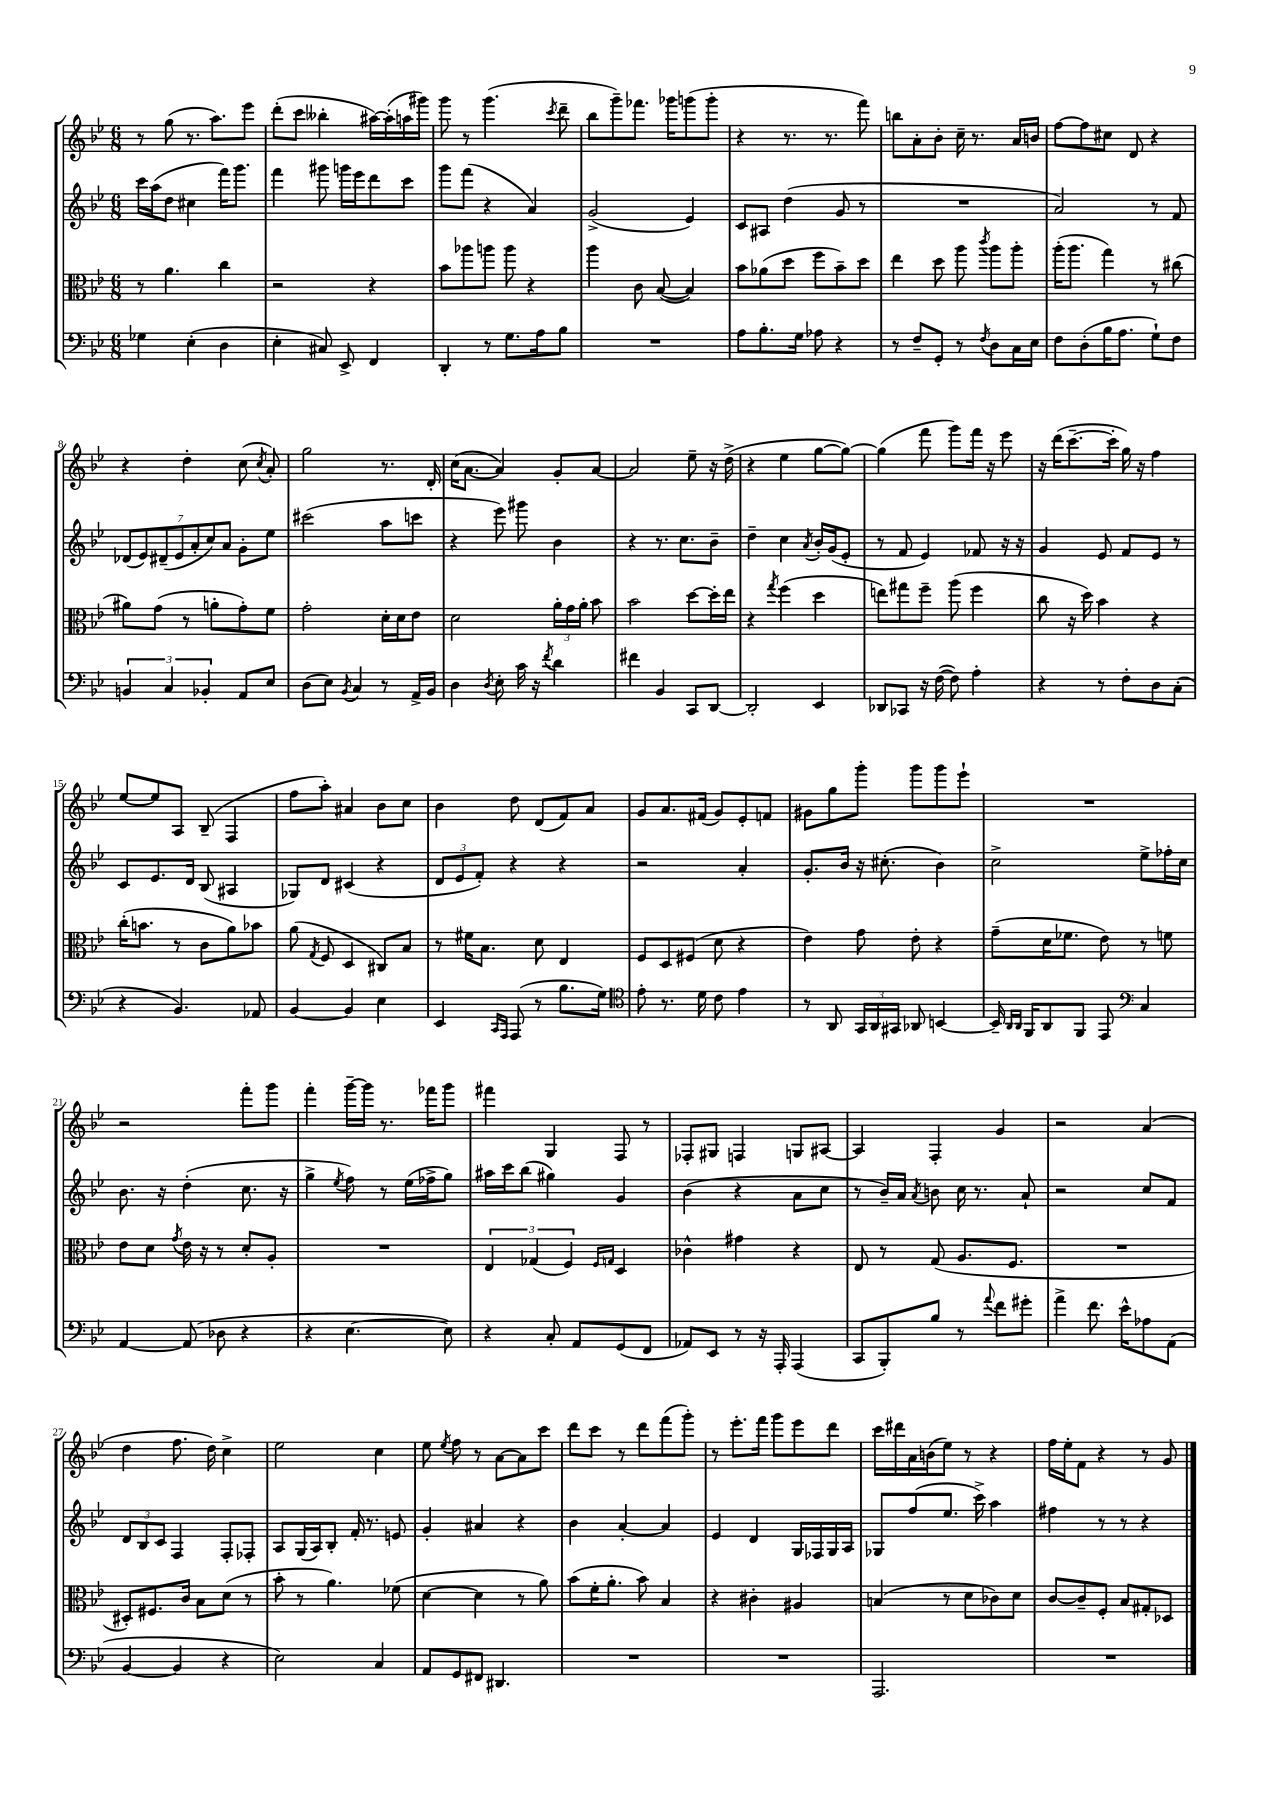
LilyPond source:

<<
\new StaffGroup <<
\new Staff = "s0" {
    \clef treble \key bes \major \numericTimeSignature \time 6/8
    \autoBeamOff r8 g''8( r8. a''8.[) ees'''8] |
    d'''8[-.( c'''8] beses''4-. ais''16[~) ais''16-.( a''16 gis'''16]) |
    g'''8 r8 g'''4.( \acciaccatura { c'''8 } d'''8-- |
    bes''8[ g'''8--) fes'''8.] ges'''16[ g'''8( g'''8]-. |
    r4 r8. r8. f'''8) |
    b''8[ a'8-. bes'8]-. c''16-- r8. a'16[ b'16] |
    f''8[~ f''8 cis''8] d'8 r4 |
    r4 d''4-. c''8( \acciaccatura { c''8 } a'8-.) |
    g''2 r8. d'16-. |
    c''16[( a'8.]~ a'4) g'8[-. a'8]~ |
    a'2 ees''8-- r16 d''16->( |
    r4 ees''4 g''8[~ g''8]~) |
    g''4( f'''8 g'''8[) f'''16] r16 ees'''8 |
    r16 d'''16[( c'''8.~-- c'''16]-. g''16) r16 f''4 |
    ees''8[~ ees''8 a8] bes8--( f4 |
    f''8[ a''8]-.) ais'4 bes'8[ c''8] |
    bes'4 d''8 d'8[( f'8) a'8] |
    g'8[ a'8. fis'16]( g'8[) ees'8-. f'8] |
    gis'8[ g''8 g'''8]-. g'''8[ g'''8 ees'''8]-! |
    R2. |
    r2 f'''8[-. g'''8] |
    f'''4-. g'''16[~-- g'''16] r8. fes'''16[ g'''8] |
    fis'''4 g4 f8 r8 |
    fes8[-. gis8] f4 g8[ ais8]~ |
    ais4 f4-. g'4 |
    r2 a'4( |
    d''4 f''8. d''16) c''4-> |
    ees''2 c''4 |
    ees''8 \acciaccatura { ees''8 } f''8 r8 a'8[~ a'8 c'''8] |
    d'''8[ c'''8] r8 d'''8[ f'''8( g'''8]-.) |
    r8 ees'''8.[-. f'''16] g'''8[ ees'''8 d'''8] |
    c'''16[ dis'''16 a'16 b'16( ees''8]) r8 r4 |
    f''16[ ees''16-. f'8] r4 r8 g'8 \bar "|." |
}
\new Staff = "s1" {
    \clef treble \key bes \major \numericTimeSignature \time 6/8
    \autoBeamOff c'''16[ a''16( d''8] cis''4 f'''16[) g'''8.] |
    f'''4 gis'''8 g'''16[ ees'''16 d'''8 c'''8] |
    g'''8[ f'''8]( r4 a'4) |
    g'2->( ees'4) |
    c'8[ ais8] d''4( g'8 r8 |
    R2. |
    a'2) r8 f'8 |
    \tuplet 7/4 { des'8[( ees'8) dis'8--( ees'8 a'8-. c''8) a'8] } g'8[-. ees''8] |
    cis'''2( a''8[ c'''8] |
    r4 ees'''8) gis'''8 bes'4 |
    r4 r8. c''8.[ bes'8]-- |
    d''4-- c''4 \acciaccatura { a'8 } bes'16[-. g'16( ees'8]-. |
    r8 f'8 ees'4) fes'8 r16 r16 |
    g'4 ees'8 f'8[ ees'8] r8 |
    c'8[ ees'8. d'16] bes8( ais4 |
    ges8[) d'8] cis'4( r4 |
    \tuplet 3/2 { d'8[ ees'8 f'8]-.) } r4 r4 |
    r2 a'4-. |
    g'8.[-. bes'16] r16 cis''8.-.( bes'4) |
    c''2-> ees''8[-> fes''16-. c''16] |
    bes'8. r16 d''4-.( c''8. r16 |
    g''4-> \acciaccatura { ees''8 } f''8) r8 ees''16[( fes''16-> g''8]) |
    ais''16[ c'''16 bes''8]( gis''4) g'4 |
    bes'4( r4 a'8[ c''8] |
    r8 bes'16[--) a'16] \acciaccatura { a'8 } b'8 c''16 r8. a'8-! |
    r2 c''8[ f'8] |
    \tuplet 3/2 { d'8[ bes8 c'8] } f4 f8[-. fes8]-. |
    a8[ g16( a16) bes8]-. f'16-. r8. e'8 |
    g'4-. ais'4 r4 |
    bes'4 a'4~-. a'4 |
    ees'4 d'4 g16[ fes16 g16 a16] |
    ges8[ f''8( ees''8.] c'''16->) a''4 |
    fis''4 r8 r8 r4 \bar "|." |
}
\new Staff = "s2" {
    \clef alto \key bes \major \numericTimeSignature \time 6/8
    \autoBeamOff r8 a'4. c''4 |
    r2 r4 |
    bes'8[ aes''8 a''8] a''8 r4 |
    a''4 c'8 bes8~( bes4) |
    bes'8[ aes'8( d''8] f''8[ bes'8--) d''8] |
    ees''4 d''8 a''8 \acciaccatura { c'''8 } a''8[ a''8]-. |
    a''16[-.( a''8.] g''4) r8 cis''8( |
    ais'8[) g'8]( r8 a'8[-. g'8-.) f'8] |
    g'2-. d'16[-. d'16 ees'8] |
    d'2 \tuplet 3/2 { a'16[-. g'16 a'16]-. } bes'8 |
    bes'2 d''8[~ d''16-. ees''16] |
    r4 \acciaccatura { g''8 } f''4( d''4 |
    e''8[) gis''8 f''8]-- a''8( f''4 |
    c''8 r16 d''16) bes'4 r4 |
    c''16[-.( b'8.] r8 c'8[ a'8) bes'8] |
    a'8( \acciaccatura { g8 } f8 d4 cis8[) bes8] |
    r8 fis'16[ bes8.] d'8 ees4 |
    f8[ d8 fis8]( d'8 r4 |
    ees'4) g'8 ees'8-. r4 |
    g'8[--( d'16 fes'8.] ees'8) r8 f'8 |
    ees'8[ d'8] \acciaccatura { g'8 } ees'16 r16 r8 d'8[-. a8]-. |
    R2. |
    \tuplet 3/2 { ees4 ges4( f4) } \grace { f16[ g16] } d4 |
    ces'4-^ gis'4 r4 |
    ees8 r8 g8( a8.[ f8.] |
    R2. |
    dis8[-.) fis8. c'16] bes8[ d'8]( r8 |
    bes'8-. r8 a'4.) fes'8( |
    d'4~ d'4 r8 a'8) |
    bes'8[( f'16-. a'8.]-. bes'8) bes4 |
    r4 cis'4-. ais4 |
    b4( r8 d'8[ ces'8) d'8] |
    c'8[~ c'8-- f8]-. bes8[ gis8-. des8] \bar "|." |
}
\new Staff = "s3" {
    \clef bass \key bes \major \numericTimeSignature \time 6/8
    \autoBeamOff ges4 ees4-.( d4 |
    ees4-. cis8) ees,8-> f,4 |
    d,4-. r8 g8.[ a16 bes8] |
    R2. |
    a8[ bes8.-. g16] aes8 r4 |
    r8 f8[-- g,8]-. r8 \acciaccatura { f8 } d8[ c16 ees16] |
    f8[ d8-.( bes16 a8.] g8[-!) f8] |
    \tuplet 3/2 { b,4 c4 bes,4-. } a,8[ ees8] |
    d8[( ees8]) \acciaccatura { bes,8 } c4 r8 a,16[-> bes,16] |
    d4 \acciaccatura { d8 } ees8-. c'16 r16 \acciaccatura { f'8 } d'4 |
    fis'4 bes,4 c,8[ d,8]~ |
    d,2-. ees,4 |
    des,8[ ces,8] r16 f16~( f8) a4-. |
    r4 r8 f8[-. d8 c8]-.( |
    r4 bes,4.) aes,8 |
    bes,4~ bes,4 ees4 |
    ees,4 \grace { c,16[ a,,16] } a,,8( r8 bes8.[ g16]) |
    \clef tenor ees'8-. r8. d'16 c'8 ees'4 |
    r8 a,8 \tuplet 3/2 { g,16[ a,16 gis,16] } aes,8 b,4~ |
    b,16-- \grace { a,16[ a,16] } f,16[ a,8 f,8] ees,8 \clef bass c4 |
    a,4~ a,8( des8 r4 |
    r4 ees4.~ ees8) |
    r4 c8-. a,8[ g,8( f,8] |
    aes,8[) ees,8] r8 r16 a,,16-. a,,4( |
    c,8[ bes,,8-.) bes8] r8 \appoggiatura { a'8 } f'8[ gis'8]-. |
    a'4-> f'8. ees'16[-^ aes8 a,8]( |
    bes,4~ bes,4 r4 |
    ees2) c4 |
    a,8[ g,8 fis,8] dis,4. |
    R2. |
    R2. |
    a,,2. |
    R2. \bar "|." |
}
>>
>>
